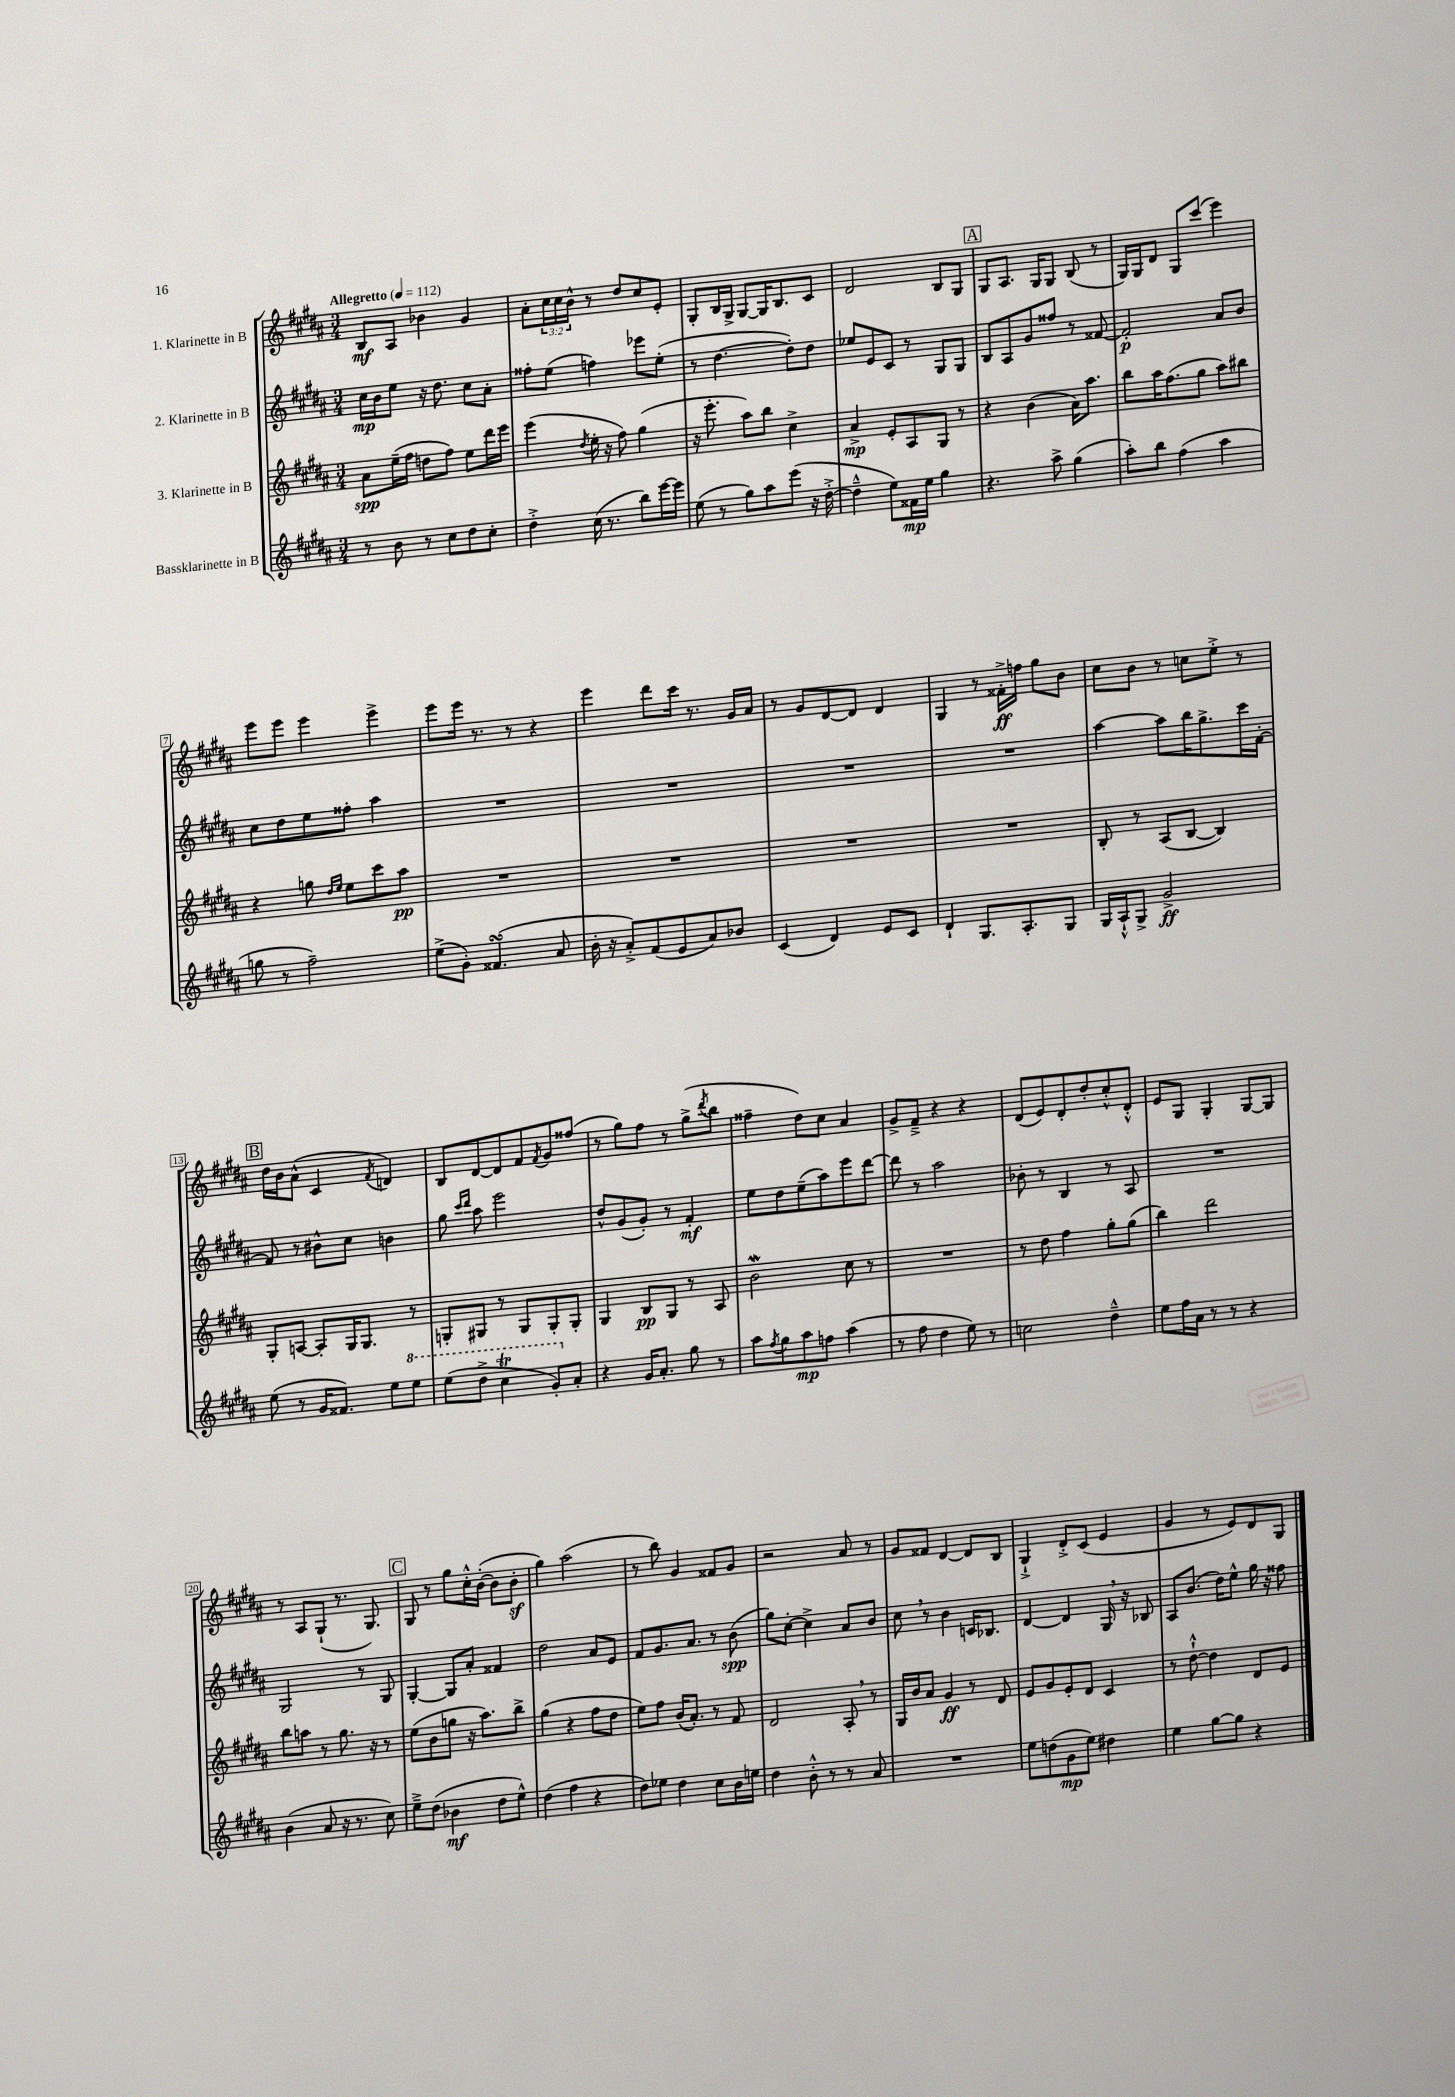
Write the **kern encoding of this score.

**kern	**kern	**kern	**kern
*staff4	*staff3	*staff2	*staff1
*clefG2	*clefG2	*clefG2	*clefG2
*k[f#c#g#d#a#]	*k[f#c#g#d#a#]	*k[f#c#g#d#a#]	*k[f#c#g#d#a#]
*M3/4	*M3/4	*M3/4	*M3/4
*MM112	*MM112	*MM112	*MM112
8r	8a#\L	16cc#\LL	8B/L
.	.	16b\J	.
8b\	(16ee~\L	8ee\J	8A#/J
.	16ff#\JJ	.	.
8r	8dd\L	16r	4b-\
.	.	8.dd#\	.
8cc#\L	8ff#\J)	.	.
8dd#\	8ee\L	8cc#\L	4g#/
8cc#'\J	16ddd#\L	8a#'\J	.
.	16eee\JJ	.	.
=	=	=	=
4dd#'^\	(4eee\	8ff##'\L	8a#'\L
.	.	(8ee\J	24cc#\L
.	.	.	24cc#\
.	.	.	24b^^\JJ
.	8qdd#/	.	.
(16cc#\	16ee'\	4ff\)	8r
8.r	16r	.	.
.	8ff#\)	.	8dd#/L
8bb\L)	(4gg#\	8eee-\L	8cc#/
[16eee\L	.	(8ee'\J	8e'/J
16eee\]JJ	.	.	.
=	=	=	=
(8ee\	16r	8r	8G#'/L
.	8.eee'\	.	.
8r	.	[4.dd#\	16B/L
.	.	.	16G#^/JJ
8gg#\L)	8aa#\L)	.	[8G#/L
8aa#\	8bb\J	.	16G#/]K
.	.	.	8.B/
(8eee\J	4cc#^\	8dd#'\]L)	.
16r	.	8dd#\J	8c#/J
[16dd#'^\	.	.	.
=	=	=	=
4dd#~^^\]	4a#^/	8ee-/L	2d#/
.	.	8e/	.
8ee\L)	8e'/L	8c#/J	.
16f##\L	8A#/	8r	.
16ee\JJ	.	.	.
4gg#\	8G#/J	8G#/L	8B/L
.	8r	8G#/J	8G#/J
=	=	=	=
4.r	4r	8B/L	8G#/L
.	.	8A#/	8.A#/J
.	(4b\	8g#/	.
.	.	.	16G#/LK
8aa#^\	.	8ff##/J	8G#/J
(4gg#\	16a#\LK)	8r	(8B/
.	8.aa#\J	.	.
.	.	[8f##/	8r
=	=	=	=
8aa#'\L)	8bb\L	2f##'/]	16G#/LL)
.	.	.	16G#/J
8bb\J	16aa#\K	.	8d#/J
.	(8.ff#\	.	.
(4ff#\	.	.	8G#/L
.	8gg#\J	.	(8ccc#/J
4aa#\	8aa#\L)	8a#/L	4eee\)
.	8bb#\J	8b/J	.
=	=	=	=
8gg\	4r	8cc#\L	8eee\L
8r	.	8dd#\	8eee\J
2ff#~\)	8gg\	8ee\	4eee\
.	16qqdd#/LL	.	.
.	16qqee/JJ	.	.
.	8ee\L	8ff##'\J	.
.	8ccc#\	4aa#\	4eee^\
.	8aa#\J	.	.
=	=	=	=
(8ee^\L	2.r	2.r	8eee\L
8g#'\J)	.	.	16eee\Jk
.	.	.	8.r
(4.f##/	.	.	.
.	.	.	8r
.	.	.	4r
8a#/	.	.	.
=	=	=	=
16b'\	2.r	2.r	4eee\
16r	.	.	.
8a#'^/L)	.	.	.
(8f#/	.	.	8ddd#\L
8e/	.	.	16ccc#\Jk
.	.	.	8.r
8a#/)	.	.	.
8b-/J	.	.	16g#/LL
.	.	.	16a#/JJ
=	=	=	=
(4c#/	2.r	2.r	8r
.	.	.	8g#/L
4d#/)	.	.	[8d#/
.	.	.	8d#/]J
8e/L	.	.	4d#/
8c#/J	.	.	.
=	=	=	=
4d#`/	2.r	2.r	4G#/
8.G#/L	.	.	8r
.	.	.	16f##'^\LL
8.A#'/	.	.	16ff\JJ
.	.	.	8gg#\L
8G#/J	.	.	8b\J
=	=	=	=
16G#/LL	8B'/	[4aa#\	8cc#\L
16A#`^^/J	.	.	.
8G#^/J	8r	.	8b\J
2g#^/	(8A#/L	8aa#\]L	8r
.	[8B/J	16bb\K	8cc\L
.	.	8.gg#^\	.
.	4B/])	.	8ee'^\J
.	.	16ccc#\L	8r
.	.	[16f#'\JJ	.
=	=	=	=
(8ee\	8G#'/L	8f#/]	16dd#\LL
.	.	.	16b\J
8r	[8A/J	8r	(8a#^^\J
16g#/LK	8A'/]L	8b#^^\L	4c#/
8.f##/J)	.	.	.
.	16G#/K	8cc#\J	.
.	8.G#/J	.	.
.	.	.	8qf#/
8ee\L	.	4b\	4d/)
8eee\J	8r	.	.
=	=	=	=
(8eee\L	8G'/L	8gg#\	8B/L
.	.	16qqccc#/LL	.
.	.	16qqddd#/JJ	.
8ddd#^\J	8G#/J	8aa#\	[8d#/
4ccc#\	8r	2eee\	8d#/]
.	8G#/L	.	8f#/
.	.	.	8qf#/
8gg#'/L)	8G#'/	.	8g#/
8a#'/J	8G#'/J	.	(8ff##/J
=	=	=	=
4r	4G#/	8dd#^^/L	8r
.	.	(8g#/	8gg#\L)
16g#/LK	8B/L	8g#'/J)	8ff#\J
8.a#'/J	.	.	.
.	8G#/J	8r	8r
8gg#\	8r	4f#'/	(8gg#^\L
.	.	.	8qddd#/
8r	8A#/	.	8bb\J
=	=	=	=
8aa#\L	2b\	8ee\L	4ff##~\
8qff#/	.	.	.
8gg#\	.	8dd#\	.
8aa#\	.	(8ee~\	8dd#\L)
8ff\J	.	8aa#\)	8cc#\J
(4aa#\	8cc#\	8eee\	4a#/
.	8r	[8ddd#\J	.
=	=	=	=
8r	2.r	8ddd#\]	8g#^/L
8ff#\	.	8r	8f#~^/J
4dd#\	.	2aa#\	4r
8ee\)	.	.	4r
8r	.	.	.
=	=	=	=
2cc\	8r	8b-'\	(8d#/L
.	8dd#\	8r	8e/)
.	4ff#\	4B/	8d#'/
.	.	.	8dd#'/
4dd#~^^\	8gg#'\L	8r	8cc#'^^/
.	(8gg#\J	8A#/	8d#'^^/J
=	=	=	=
8ee\L	4bb\)	2.r	8e/L
16ff#\L	.	.	8G#/J
16a#\JJ	.	.	.
8r	2ddd#\	.	4G#'/
8r	.	.	.
4r	.	.	[8G#/L
.	.	.	8G#/]J
=	=	=	=
(4b\	8bb\L	2G#/	8r
.	8aa\J	.	8A#/L
8a#/	8r	.	(8G#`/J
16r	8.gg#\	.	8.r
8.r	.	.	.
.	.	8r	.
.	16r	.	8.G#/)
8cc#\)	8r	8G#/	.
=	=	=	=
8ee~^\L	(8ee\L	[4G#'/	8G#/
(8dd#\J	8b\	.	8r
4b-\	8gg\J	8G#/]L	8gg#\L
.	16r	8a#'/J	16cc#'^^\L
.	8.aa#\L)	.	([16b'\JJ
8dd#\L	.	4f##/	8b\]L
8ee^^\J)	8bb^\J	.	8b'\J
=	=	=	=
(4dd#\	(4gg#\	2dd#\	4gg#\)
4ff#\	4r	.	(2aa#\
4r	8ff#\L	8a#/L	.
.	8dd#\J	8e/J	.
=	=	=	=
8dd#\L)	8ee\L)	8f#/L	8r
8ee-\J	8ff#\J	8.g#/	8bb\)
4dd#\	(16b/LK	.	4g#/
.	8.a#'/J)	8.a#/J	.
8cc#\L	8r	8r	8f##/L
16b\L	8f#/	(8b\	8g#/J
16ee\JJ	.	.	.
=	=	=	=
4dd#\	2d#/	8gg#\L)	2r
.	.	[8cc#'\J	.
8b'^^\	.	4cc#^\]	.
8r	.	.	.
8r	8A#'/	8a#/L	8a#/
8a#/	8r	8b/J	8r
=	=	=	=
2.r	16G#/LL	8cc#\	8g#/L
.	16b/J	.	.
.	8a#/J	8r	8f##/J
.	4g#/	4b\	[4d#/
.	8r	16c/LK	8d#/]L
.	.	8.B-/J	.
.	8d#/	.	8B/J
=	=	=	=
8ee\L	8e/L	[4d#/	4G#`^/
(8dd\	8g#/	.	.
8g#\	8e'/	4d#/]	8d#'^/L
8ee\J)	8d#/J	.	(8c#/J
4dd#\	4c#/	16G#/	4e/
.	.	16r	.
.	.	8B-/	.
=	=	=	=
4ee\	8r	8A#/L	4g#/
.	[8dd#`^^\	(8.b/J	.
[8gg#\L	4dd#\]	.	8r
.	.	16dd#\LK)	.
8gg#\]J	.	8ee^^\J	8e/L)
4r	8d#/L	16gg#\	8d#/
.	.	16r	.
.	8e/J	8ff##\	8G#/J
==	==	==	==
*-	*-	*-	*-
